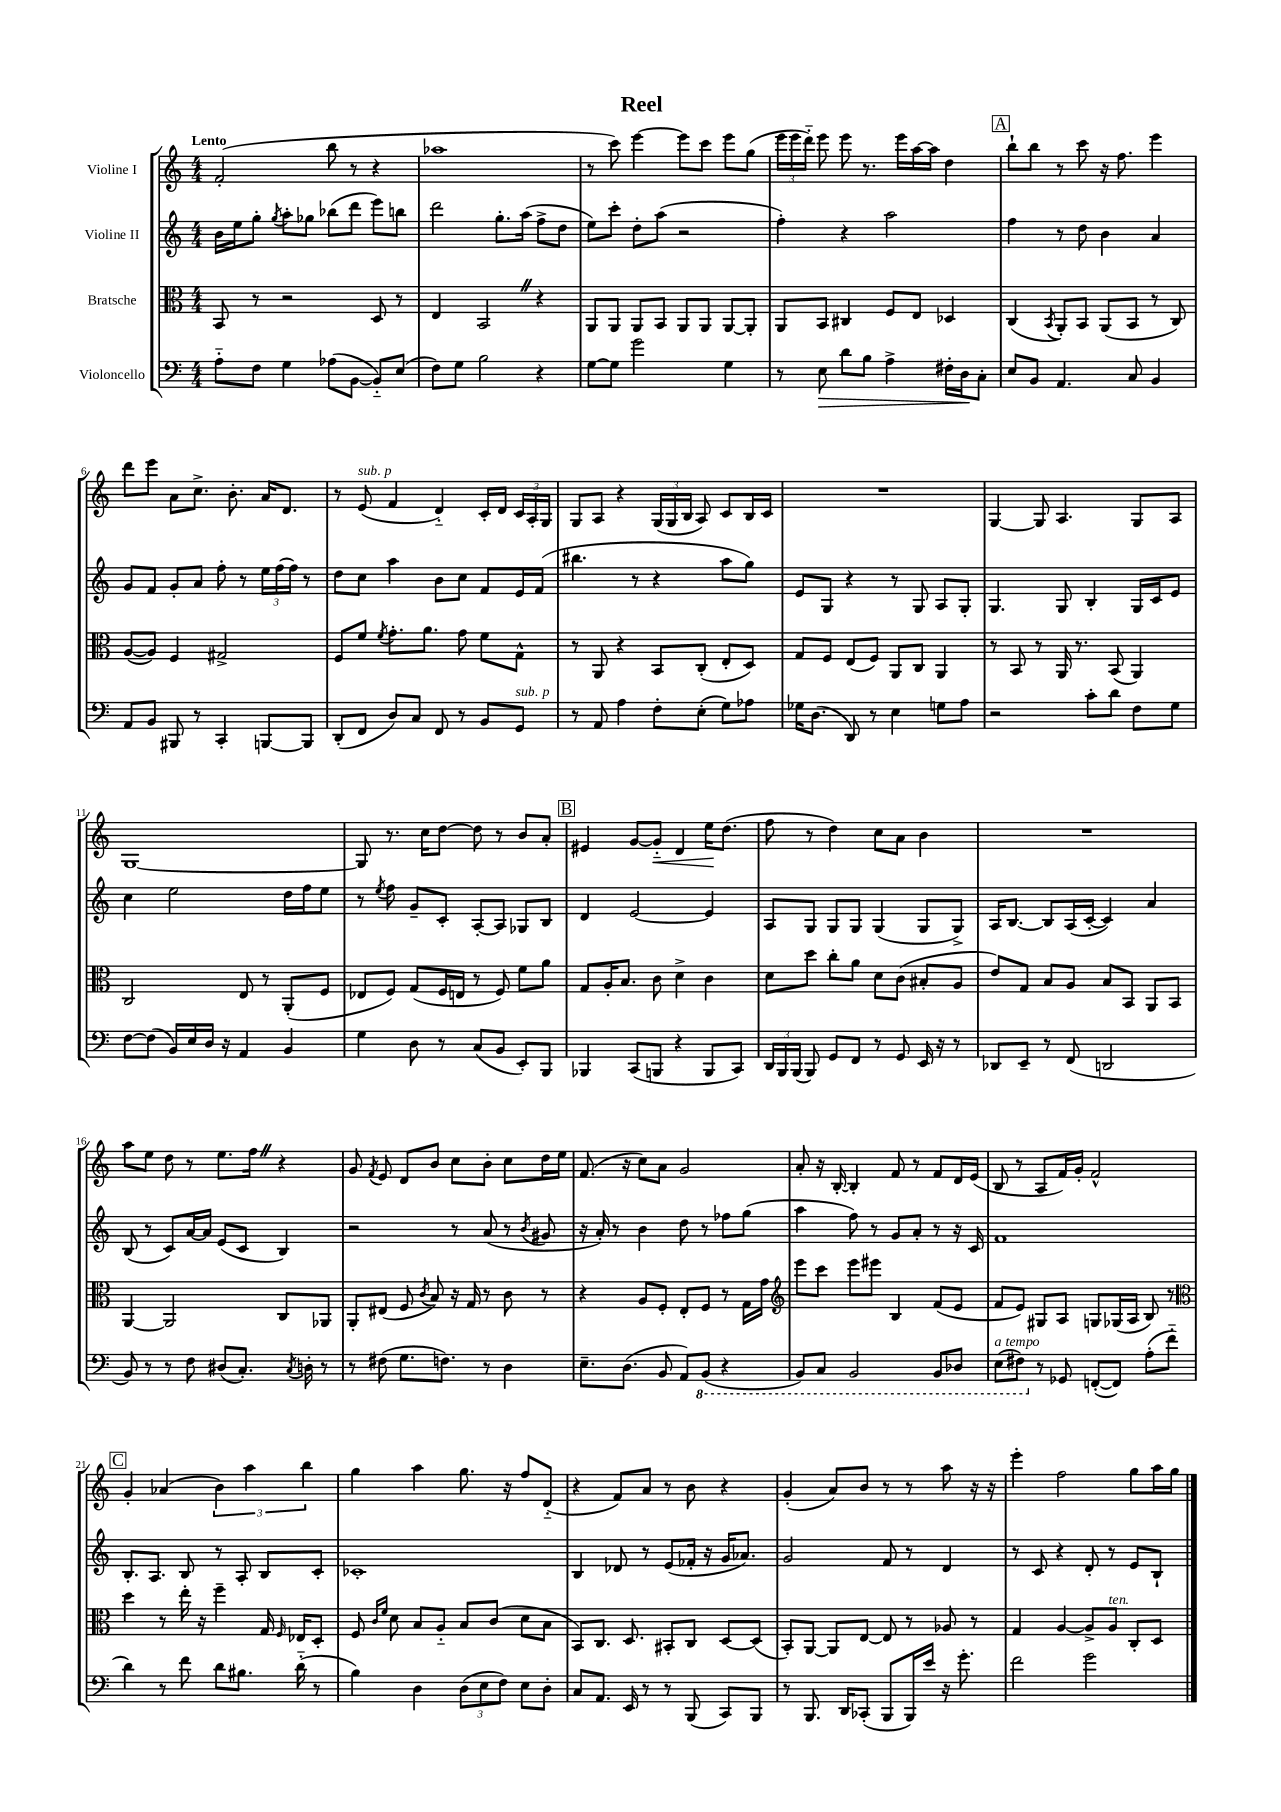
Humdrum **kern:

**kern	**dynam	**kern	**kern	**kern	**dynam
*part4	*part4	*part3	*part2	*part1	*part1
*staff4	*staff4	*staff3	*staff2	*staff1	*staff1
*I"Violoncello	*	*I"Bratsche	*I"Violine II	*I"Violine I	*
*clefF4	*	*clefC3	*clefG2	*clefG2	*
*k[]	*	*k[]	*k[]	*k[]	*
*M4/4	*	*M4/4	*M4/4	*M4/4	*
=1	=1	=1	=1	=1	=1
!	!	!	!	!LO:TX:a:B:t=Lento	!
8A\L	.	8BB/	16b\LL	(2f'/	.
.	.	.	16ee\J	.	.
8F\J	.	8r	8gg'\J	.	.
.	.	.	8qgg/	.	.
4G\	.	2r	8aa'\L	.	.
.	.	.	8gg-X\J	.	.
(8A-X\L	.	.	(8bb-X\L	8bb\	.
[8BB\J	.	.	8ddd\J	8r	.
8BB/L])	.	8D/	8eee\L)	4r	.
(8E/J	.	8r	8bbn\J	.	.
=2	=2	=2	=2	=2	=2
8F\L)	.	4E/	2ddd\	1aa-X	.
8G\J	.	.	.	.	.
2B\	.	2BBZ/	.	.	.
.	.	.	8.gg'\L	.	.
.	.	.	(16aa\Jk	.	.
4r	.	4r	8ff^\L	.	.
.	.	.	8dd\J	.	.
=3	=3	=3	=3	=3	=3
[8G\L	.	8AA/L	8ee\L)	8r	.
8G\J]	.	8AA/J	8ccc'\J	8ccc\)	.
2g\	.	8AA/L	8dd'\L	[4eee\	.
.	.	8BB/J	(8aa\J	.	.
.	.	8AA/L	2r	8eee\L]	.
.	.	8AA/J	.	8ccc\J	.
4G\	.	[8AA/L	.	8eee\L	.
.	.	8AA'/J]	.	(8gg\J	.
=4	=4	=4	=4	=4	=4
8r	.	8AA/L	4ff'\)	24eee\LL	.
.	.	.	.	24eee\	.
.	.	.	.	24ddd\JJ)	.
!	!LO:HP:b	!	!	!	!
8E\	>	8BB/J	.	8eee\	.
8d\L	.	4C#X/	4r	8eee\	.
8B\J	.	.	.	8.r	.
4A^\	.	8F/L	2aa\	.	.
.	.	.	.	16eee\LL	.
.	.	8E/J	.	[16aa\	.
.	.	.	.	16aa\JJ]	.
16F#X'\LL	.	4D-X/	.	4dd\	.
16D\J	.	.	.	.	.
8C'\J	]	.	.	.	.
!!LO:REH:place=s1:t=A
=5	=5	=5	=5	=5	=5
8E/L	.	(4C/	4ff\	8bb`\L	.
8BB/J	.	.	.	8bb\J	.
.	.	8qBB/	.	.	.
4.AA/	.	8AA'/L)	8r	8r	.
.	.	8BB/J	8dd\	8ccc\	.
.	.	(8AA/L	4b\	16r	.
.	.	.	.	8.ff\	.
8C/	.	8BB/J	.	.	.
4BB/	.	8r	4a/	4eee\	.
.	.	8C/)	.	.	.
!!LO:LB:g=z
=6	=6	=6	=6	=6	=6
8AA/L	.	([8A/L	8g/L	8ddd\L	.
8BB/J	.	8A/J])	8f/J	8eee\J	.
8BBB#X/	.	4F/	8g'/L	8a\L	.
8r	.	.	8a/J	8.cc^\J	.
4CC'/	.	2G#X^/	8ff'\	.	.
.	.	.	.	8.b'\	.
.	.	.	8r	.	.
[8BBBn/L	.	.	24ee\LL	16a/KL	.
.	.	.	(24ff\	.	.
.	.	.	.	8.d/J	.
.	.	.	24ff\JJ)	.	.
8BBB/J]	.	.	8r	.	.
=7	=7	=7	=7	=7	=7
(8DD'/L	.	8F/L	8dd\L	8r	.
!	!	!	!	!LO:TX:a:i:t=sub. p	!
8FF/J	.	8f/J	8cc\J	(8e/	.
.	.	8qf/	.	.	.
8D/L)	.	8.g'\L	4aa\	4f/	.
8C/J	.	.	.	.	.
.	.	8.a\J	.	.	.
8FF/	.	.	8b\L	4d/)	.
8r	.	8g\	8cc\J	.	.
8BB/L	.	8f\L	8f/L	16c'/LL	.
.	.	.	.	16d/JJ	.
!LO:TX:a:i:t=sub. p	!	!	!	!	!
8GG/J	.	8G^^\J	16e/L	24c/LL	.
.	.	.	.	24A'/	.
.	.	.	(16f/JJ	.	.
.	.	.	.	24G/JJ	.
=8	=8	=8	=8	=8	=8
8r	.	8r	4.bb#X\	8G/L	.
8AA/	.	8AA/	.	8A/J	.
4A\	.	4r	.	4r	.
.	.	.	8r	.	.
8F'\L	.	8BB/L	4r	(24G/LL	.
.	.	.	.	24G/	.
.	.	.	.	24B/JJ	.
(8E'\J	.	(8C'/J	.	8A/)	.
8G\L)	.	8E'/L	8aa\L	8c/L	.
8A-X\J	.	8D/J)	8gg\J)	16B/L	.
.	.	.	.	16c/JJ	.
=9	=9	=9	=9	=9	=9
16G-X\KL	.	8G/L	8e/L	1r	.
(8.D\J	.	.	.	.	.
.	.	8F/J	8G/J	.	.
8DD/)	.	(8E/L	4r	.	.
8r	.	8F/J)	.	.	.
4E\	.	8AA/L	8r	.	.
.	.	8C/J	8G/	.	.
8Gn\L	.	4AA/	8A/L	.	.
8A\J	.	.	8G'/J	.	.
=10	=10	=10	=10	=10	=10
2r	.	8r	4.G/	[4G/	.
.	.	8BB/	.	.	.
.	.	8r	.	8G/]	.
.	.	16AA/	8G/	4.A/	.
.	.	8.r	.	.	.
8c'\L	.	.	4B'/	.	.
8d\J	.	(8BB/	.	.	.
8F\L	.	4AA/)	16G/LL	8G/L	.
.	.	.	16c/J	.	.
8G\J	.	.	8e/J	8A/J	.
!!LO:LB:g=z
=11	=11	=11	=11	=11	=11
[8F\L	.	2C/	4cc\	[1G	.
(8F\J]	.	.	.	.	.
16BB/LL)	.	.	2ee\	.	.
16E/	.	.	.	.	.
16D/JJ	.	.	.	.	.
16r	.	.	.	.	.
4AA/	.	8E/	.	.	.
.	.	8r	.	.	.
4BB/	.	(8AA'/L	16dd\LL	.	.
.	.	.	16ff\J	.	.
.	.	8F/J	8ee\J	.	.
=12	=12	=12	=12	=12	=12
4G\	.	8E-X/L	8r	8G/]	.
.	.	.	8qee/	.	.
.	.	8F/J)	8ff\	8.r	.
8D\	.	(8G/L	8g~/L	.	.
.	.	.	.	16cc\KL	.
8r	.	16F/L	8c'/J	[8dd\J	.
.	.	16En/JJ	.	.	.
(8C/L	.	8r	[8A'/L	8dd\]	.
8BB/J	.	8F/)	8A/J]	8r	.
8EE'/L)	.	8f\L	8G-X/L	8b/L	.
8BBB/J	.	8a\J	8B/J	8a'/J	.
!!LO:REH:place=s1:t=B
=13	=13	=13	=13	=13	=13
4BBB-X/	.	8G/L	4d/	4e#X/	.
.	.	16A'/K	.	.	.
.	.	8.B/J	.	.	.
(8CC/L	.	.	[2e/	[8g/L	.
!	!	!	!	!	!LO:HP:b
8BBBn/J	.	8c\	.	8g/J]	<
4r	.	4d^\	.	4d/	.
8BBB/L	.	4c\	4e/]	16ee\KL	.
.	.	.	.	(8.dd\J	[
8CC/J)	.	.	.	.	.
=14	=14	=14	=14	=14	=14
24DD/LL	.	8d\L	8A/L	8ff\	.
24BBB/	.	.	.	.	.
(24BBB/JJ	.	.	.	.	.
8BBB/)	.	8dd\J	8G/J	8r	.
8GG/L	.	8cc'\L	8G/L	4dd\)	.
8FF/J	.	8a\J	8G/J	.	.
8r	.	8d\L	(4G/	8cc\L	.
8GG/	.	(8c\J	.	8a\J	.
16EE/	.	8B#X'/L	8G/L	4b\	.
16r	.	.	.	.	.
8r	.	8A/J	8G^/J)	.	.
=15	=15	=15	=15	=15	=15
8DD-X/L	.	8e/L)	16A/KL	1r	.
.	.	.	[8.B/J	.	.
8EE~/J	.	8G/J	.	.	.
8r	.	8B/L	8B/L]	.	.
(8FF/	.	8A/J	(16A/L	.	.
.	.	.	[16c'/JJ	.	.
2DDn/	.	8B/L	4c/])	.	.
.	.	8BB/J	.	.	.
.	.	8AA/L	4a/	.	.
.	.	8BB/J	.	.	.
!!LO:LB:g=z
=16	=16	=16	=16	=16	=16
8BB/)	.	[4AA/	(8B/	8aa\L	.
8r	.	.	8r	8ee\J	.
8r	.	2AA/]	8c/L)	8dd\	.
8F\	.	.	[16a/L	8r	.
.	.	.	16a/JJ]	.	.
(8D#X/L	.	.	(8e/L	8.ee\L	.
8.C'/J)	.	.	8c/J	.	.
.	.	.	.	16ffZ\Jk	.
.	.	8C/L	4B/)	4r	.
8qC/	.	.	.	.	.
16Dn'\	.	.	.	.	.
8r	.	8AA-X/J	.	.	.
=17	=17	=17	=17	=17	=17
8r	.	8AA'/L	2r	8g/	.
.	.	.	.	8qf/	.
(8F#X\	.	(8E#X/J	.	8e/	.
8.G\L	.	8F/	.	8d/L	.
.	.	8qc/	.	.	.
.	.	8B/)	.	8b/J	.
8.Fn\J)	.	.	.	.	.
.	.	16r	8r	8cc\L	.
.	.	16G/	.	.	.
8r	.	8r	(8a/	8b'\J	.
4D\	.	8c\	8r	8cc\L	.
.	.	.	8qb/	.	.
.	.	8r	8g#X/	16dd\L	.
.	.	.	.	16ee\JJ	.
=18	=18	=18	=18	=18	=18
8.E~\L	.	4r	16r	(8.f/	.
.	.	.	16a'/)	.	.
.	.	.	8r	.	.
(8.D\J	.	.	.	16r	.
.	.	8A/L	4b\	8cc\L)	.
8BB/	.	8F'/J	.	8a\J	.
8AA/L)	.	8E'/L	8dd\	2g/	.
*8ba	*	*	*	*	*
(8BBB/J	.	8F/J	8r	.	.
4r	.	8r	8ff-X\L	.	.
.	.	16G\LL	(8gg\J	.	.
.	.	16g\JJ	.	.	.
=19	=19	=19	=19	=19	=19
*	*	*clefG2	*	*	*
8BBB/L)	.	8eee\L	4aa\	8a'/	.
8CC/J	.	8ccc\J	.	16r	.
.	.	.	.	[16B'/	.
2BBB/	.	8eee\L	8ff\)	4B'/]	.
.	.	8eee#X\J	8r	.	.
.	.	4B/	8g/L	8f/	.
.	.	.	8a'/J	8r	.
8BBB/L	.	(8f/L	8r	8f/L	.
8DD-X/J	.	8e/J	16r	16d/L	.
.	.	.	16c/	(16e/JJ	.
=20	=20	=20	=20	=20	=20
!LO:TX:a:i:t=a tempo	!	!	!	!	!
(8EE\L	.	8f/L	1f	8B/	.
8FF#X\J)	.	8e/J)	.	8r	.
*X8ba	*	*	*	*	*
8r	.	8G#X/L	.	8A/L	.
8GG-X/	.	8A/J	.	16f/L)	.
.	.	.	.	16g'/JJ	.
([8FFn'/L	.	8Gn/L	.	2f^^/	.
8FF/J])	.	(16G-X/L	.	.	.
.	.	16A/JJ	.	.	.
(8A'\L	.	8B/)	.	.	.
8f\J	.	8r	.	.	.
!!LO:LB:g=z
!!LO:REH:place=s1:t=C
=21	=21	=21	=21	=21	=21
*	*	*clefC3	*	*	*
4d\)	.	4dd\	8.B'/L	4g'/	.
.	.	.	8.A/J	.	.
8r	.	8r	.	(4a-X/	.
8f\	.	16ee'\	8B/	.	.
.	.	16r	.	.	.
8d\L	.	4ff~\	8r	6b\)	.
8.B#X\J	.	.	8A'/	.	.
.	.	.	.	6aa\	.
.	.	16G/	8B/L	.	.
.	.	16qqF/	.	.	.
(16d\	.	16E-X/KL	.	.	.
.	.	.	.	6bb\	.
8r	.	8D'/J	8c'/J	.	.
=22	=22	=22	=22	=22	=22
4B\)	.	8F/	1c-X'	4gg\	.
.	.	16qqc/LL	.	.	.
.	.	16qqf/JJ	.	.	.
.	.	8d\	.	.	.
4D\	.	8B/L	.	4aa\	.
.	.	8A/J	.	.	.
(12D\L	.	8B/L	.	8.gg\	.
12E\	.	.	.	.	.
.	.	(8c/J	.	.	.
12F\J)	.	.	.	.	.
.	.	.	.	16r	.
8E\L	.	8d\L	.	8ff/L	.
8D'\J	.	8B\J	.	(8d/J	.
=23	=23	=23	=23	=23	=23
8C/L	.	8BB/L)	4B/	4r	.
8.AA/J	.	8.C/J	.	.	.
.	.	.	8d-X/	8f/L)	.
16EE/	.	8.D/	.	.	.
8r	.	.	8r	8a/J	.
8r	.	8BB#X'/L	(8e/L	8r	.
(8BBB/	.	8C/J	16f-X'/Jk	8b\	.
.	.	.	16r	.	.
8CC/L)	.	[8D/L	16g/KL	4r	.
.	.	.	8.a-X/J)	.	.
8BBB/J	.	(8D/J]	.	.	.
=24	=24	=24	=24	=24	=24
8r	.	8BB'/L)	2g/	(4g'/	.
8.BBB/	.	[8AA/J	.	.	.
.	.	8AA/L]	.	8a/L)	.
16DD/KL	.	.	.	.	.
(8CC-X'/J	.	[8E/J	.	8b/J	.
8BBB/L	.	8E/]	8f/	8r	.
16BBB/L)	.	8r	8r	8r	.
16e/JJ	.	.	.	.	.
16r	.	8A-X/	4d/	8aa\	.
8.g'\	.	.	.	.	.
.	.	8r	.	16r	.
.	.	.	.	16r	.
=25	=25	=25	=25	=25	=25
2f\	.	4G/	8r	4eee'\	.
.	.	.	8c/	.	.
.	.	[4A/	4r	2ff\	.
2g\	.	8A^/L]	8d'/	.	.
!	!	!LO:TX:a:i:t=ten.	!	!	!
.	.	8A/J	8r	.	.
.	.	8C'/L	8e/L	8gg\L	.
.	.	8D/J	8B`/J	16aa\L	.
.	.	.	.	16gg\JJ	.
==	==	==	==	==	==
*-	*-	*-	*-	*-	*-
